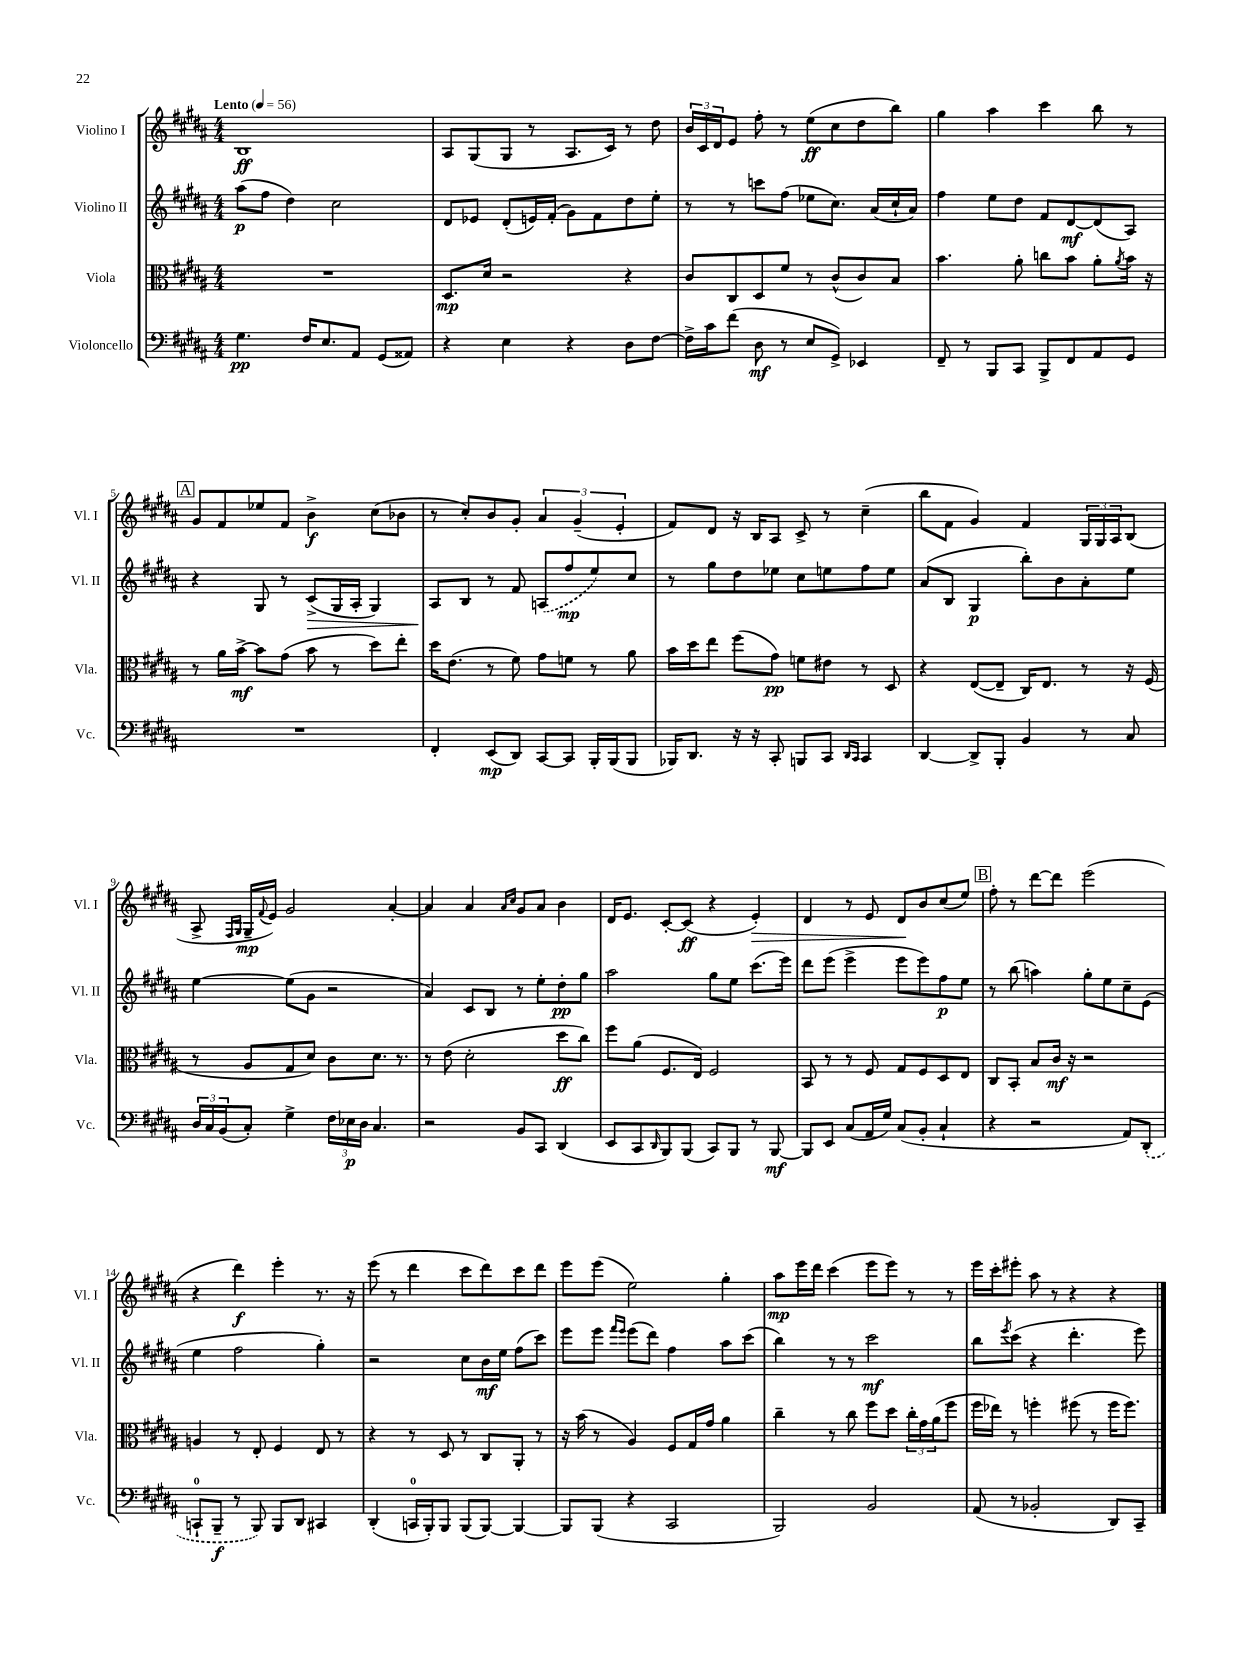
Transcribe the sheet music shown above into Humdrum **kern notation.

**kern	**kern	**kern	**kern
*staff4	*staff3	*staff2	*staff1
*clefF4	*clefC3	*clefG2	*clefG2
*k[f#c#g#d#a#]	*k[f#c#g#d#a#]	*k[f#c#g#d#a#]	*k[f#c#g#d#a#]
*M4/4	*M4/4	*M4/4	*M4/4
*MM56	*MM56	*MM56	*MM56
4.G#	1r	(8aa#	1B
.	.	8ff#	.
.	.	4dd#)	.
16F#	.	.	.
8.E	.	.	.
.	.	2cc#	.
8AA#	.	.	.
(8GG#	.	.	.
8AA##)	.	.	.
=	=	=	=
4r	8.D#	8d#	8A#
.	.	8e-	(8G#
.	16d#	.	.
4E	2r	(8d#'	8G#
.	.	16e)	8r
.	.	(16f#'	.
4r	.	8g#)	8.A#
.	.	8f#	.
.	.	.	16c#)
8D#	4r	8dd#	8r
[8F#	.	8ee'	8dd#
=	=	=	=
16F#^]	8c#	8r	24b
.	.	.	24c#
16c#	.	.	.
.	.	.	24d#
(8f#	8C#	8r	8e
8D#	8D#	8ccc	8ff#'
8r	8f#	(8ff#	8r
8E	8r	8ee-	(8ee
8GG#^)	(8c#^^	8.cc#)	8cc#
4EE-	8c#)	.	8dd#
.	.	(16a#	.
.	8B	16cc#`	8bb)
.	.	16a#)	.
=	=	=	=
8FF#~	4.b	4ff#	4gg#
8r	.	.	.
8BBB	.	8ee	4aa#
8CC#	8a#'	8dd#	.
8BBB^	8cc	8f#	4ccc#
8FF#	8b	[8d#	.
8AA#	8a#'	(8d#]	8bb
.	8qa#	.	.
8GG#	16b	8A#)	8r
.	16r	.	.
=	=	=	=
1r	8r	4r	8g#
.	16a#	.	8f#
.	[16b^	.	.
.	8b]	8G#	8ee-
.	(8g#	8r	8f#
.	8b	(8c#^	4b^
.	8r	16G#	.
.	.	16A#'	.
.	8dd#)	4G#)	(8cc#
.	8ee'	.	8b-
=	=	=	=
4FF#'	16dd#	8A#	8r
.	(8.e	.	.
.	.	8B	8cc#')
(8EE	8r	8r	8b
8DD#)	8f#)	8f#	8g#'
[8CC#	8g#	(8A	6a#
8CC#]	8f	8ff#	.
.	.	.	(6g#~
16BBB'	8r	8ee)	.
(16BBB	.	.	.
.	.	.	6e'
8BBB	8a#	8cc#	.
=	=	=	=
16BBB-)	16b	8r	8f#)
8.DD#	16dd#	.	.
.	8ee	8gg#	8d#
16r	(8ff#	8dd#	16r
16r	.	.	16B
8CC#'	8g#)	8ee-	8A#
8BBB	8f	8cc#	8c#^
8CC#	8e#	8ee	8r
16qqDD#	.	.	.
16qqCC#	.	.	.
4CC#	8r	8ff#	(4cc#~
.	8D#	8ee	.
=	=	=	=
[4DD#	4r	(8a#	8bb
.	.	8B	8f#
8DD#^]	([8E	4G#	4g#)
8BBB'	8E~]	.	.
4BB	16C#)	8bb')	4f#
.	8.E	.	.
.	.	8b	.
8r	8r	8a#'	24G#
.	.	.	24G#
.	.	.	24A#
8C#	16r	8ee	(8B
.	(16F#	.	.
=	=	=	=
24D#	8r	[4ee	8A#^
24C#	.	.	.
(24BB	.	.	.
.	.	.	16qqF#
.	.	.	16qqG#
8C#')	8A#	.	16G#~
.	.	.	8qqf#
.	.	.	16e)
4G#^	8G#	(8ee]	2g#
.	8d#)	8g#	.
24F#	8c#	2r	.
24E-	.	.	.
24D#	.	.	.
4.C#	8.d#	.	.
.	.	.	[4a#'
.	8.r	.	.
=	=	=	=
2r	8r	4a#)	4a#]
.	(8e	.	.
.	2d#'	8c#	4a#
.	.	8B	.
.	.	.	16qqa#
.	.	.	16qqcc#
8BB	.	8r	8g#
8CC#	.	8ee'	8a#
(4DD#	8dd#	8dd#'	4b
.	8cc#)	8gg#	.
=	=	=	=
8EE	8ff#	2aa#	16d#
.	.	.	8.e
8CC#	(8a#	.	.
16qqDD#	.	.	.
8BBB)	8.F#	.	[8c#'
(8BBB	.	.	(8c#]
.	16E)	.	.
8CC#)	2F#	8gg#	4r
8BBB	.	8ee	.
8r	.	(8.ccc#	4e')
[8BBB	.	.	.
.	.	16eee)	.
=	=	=	=
8BBB]	8BB	8ddd#	4d#
8EE	8r	(8eee	.
(8C#	8r	4eee^	8r
16AA#	8F#	.	8e
16G#)	.	.	.
(8C#	8G#	8eee	8d#
8BB'	8F#	8eee)	8b
4C#`	8D#	8ff#	(8cc#
.	8E	8ee	8ee)
=	=	=	=
4r	8C#	8r	8ff#'
.	8BB'	(8bb	8r
2r	8B	4aa)	[8ddd#
.	16c#	.	8ddd#]
.	16r	.	.
.	2r	8gg#'	(2eee
.	.	8ee	.
8AA#)	.	8cc#~	.
(8DD#'	.	(8e	.
=	=	=	=
8CC`	4A	4ee	4r
8BBB~	.	.	.
8r	8r	2ff#	4ddd#)
8BBB)	8E'	.	.
8BBB	4F#	.	4eee'
8DD#	.	.	.
4CC#	8E	4gg#')	8.r
.	8r	.	.
.	.	.	16r
=	=	=	=
(4DD#'	4r	2r	(8eee
.	.	.	8r
16CC	8r	.	4ddd#
16BBB')	.	.	.
8BBB	8D#	.	.
(8BBB	8r	8cc#	8ccc#
[8BBB)	8C#	16b	8ddd#)
.	.	16ee	.
4BBB_	8AA#'	(8ff#	8ccc#
.	8r	8ccc#)	8ddd#
=	=	=	=
8BBB]	16r	8eee	8eee
.	(16b	.	.
(8BBB	8r	8eee	(8eee
.	.	16qqfff#	.
.	.	16qqeee	.
4r	4A#)	(8eee	2ee)
.	.	8ddd#)	.
2CC#	8F#	4ff#	.
.	16G#	.	.
.	16g#	.	.
.	4a#	8aa#	4gg#'
.	.	(8ccc#	.
=	=	=	=
2BBB)	4cc#~	4bb)	8aa#
.	.	.	16eee
.	.	.	16ddd#
.	8r	8r	(4ccc#
.	8cc#	8r	.
2BB	8ff#	2ccc#	8eee
.	8dd#	.	8eee)
.	24cc#'	.	8r
.	24g#	.	.
.	(24a#	.	.
.	8ff#	.	8r
=	=	=	=
(8AA#	16ff#	8bb	16eee
.	16ee-)	.	16ccc#'
.	.	8qeee	.
8r	8r	(8ccc#	8eee#'
2BB-'	4ff'	4r	8aa#
.	.	.	8r
.	(8ff#	4.ddd#'	4r
.	8r	.	.
8DD#)	16ff#	.	4r
.	8.ff#)	.	.
8CC#~	.	8eee)	.
==	==	==	==
*-	*-	*-	*-
